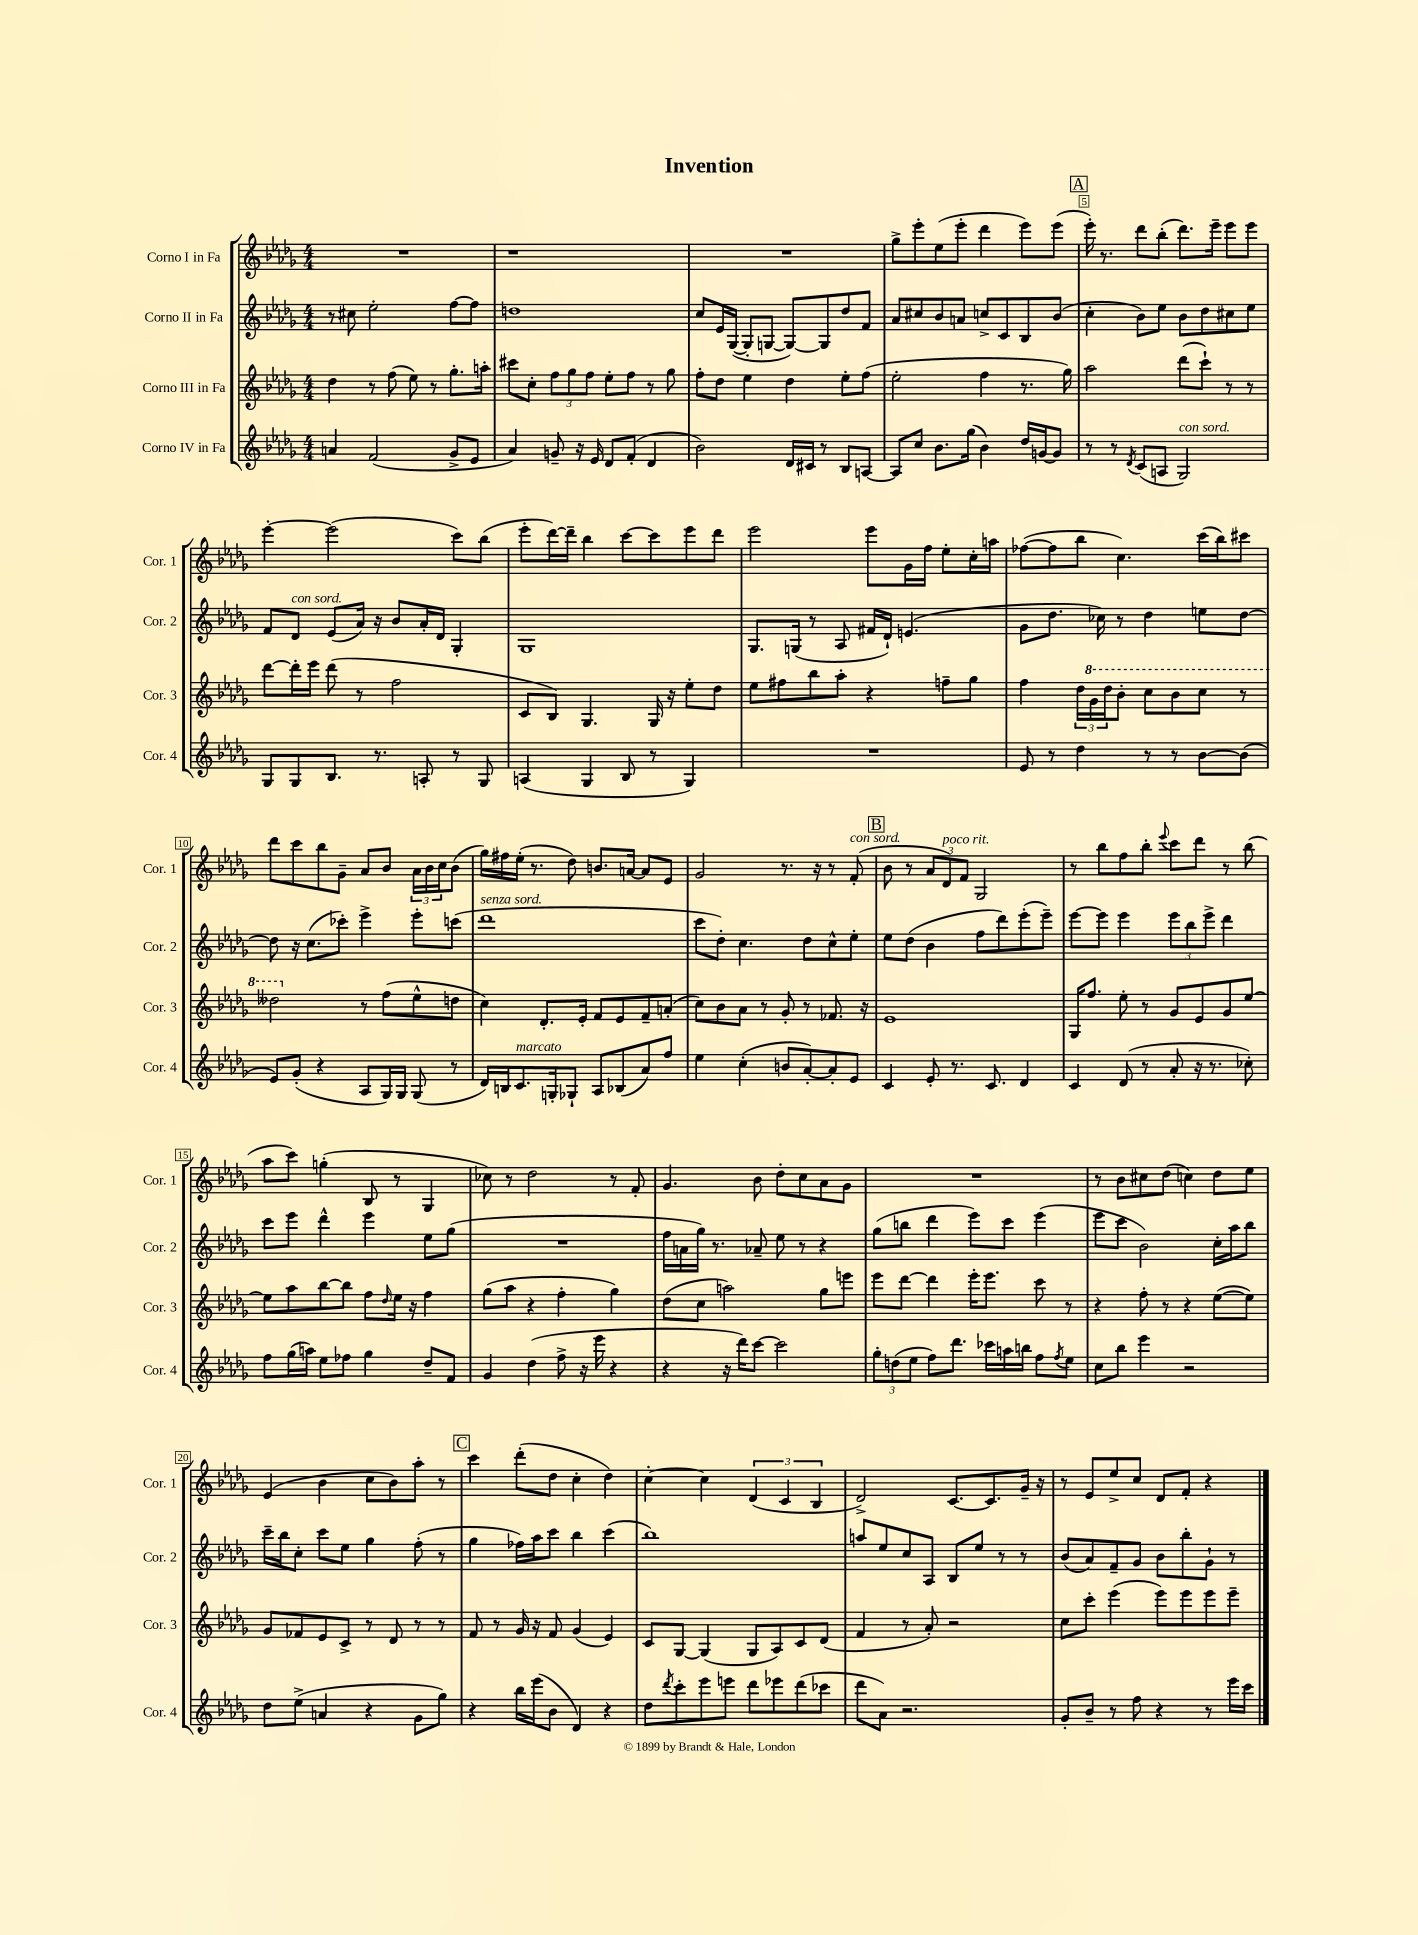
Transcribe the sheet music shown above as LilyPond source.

\header { title = "Invention" }
<<
\new StaffGroup <<
\new Staff = "s0" \with { instrumentName = "Corno I in Fa" shortInstrumentName = "Cor. 1" } {
    \clef treble \key des \major \numericTimeSignature \time 4/4
    R1 |
    r1 |
    R1 |
    ges''8-> ees'''8-. ees''8( ees'''8-. des'''4 ees'''8) ees'''8( |
    \mark \markup { \box "A" } ees'''16-.) r8. des'''8 bes''8-.( des'''8.) ees'''16-- ees'''8 ees'''8 |
    ees'''4~-. ees'''2( c'''8) bes''8( |
    ees'''8-. des'''16~) des'''16-- bes''4 c'''8~ c'''8 ees'''8 des'''8 |
    ees'''2 ees'''8 ges'16 f''16 ees''8-. c''16-. a''16 |
    fes''8~( fes''8 bes''8 c''4.) c'''16( bes''16) cis'''8 |
    des'''8 c'''8 bes''8 ges'8-- aes'8 bes'8 \tuplet 3/2 { aes'16 bes'16 c''16 } bes'8( |
    ges''16) fis''16 ees''16-.( r8. des''8) b'8. a'16~ a'8 ees'8 |
    ges'2 r8. r16 r8 f'8-.^\markup { \italic "con sord." }( |
    \mark \markup { \box "B" } bes'8 r8 \tuplet 3/2 { aes'8 des'8^\markup { \italic "poco rit." }) f'8 } ges2 |
    r8 bes''8 f''8 bes''8-. \appoggiatura { ees'''8 } c'''8 des'''8 r8 bes''8( |
    aes''8 c'''8) g''4-.( bes8 r8 ges4 |
    ces''8) r8 des''2 r8 f'8-. |
    ges'4. bes'8 des''8-. c''8 aes'8 ges'8 |
    R1 |
    r8 bes'8 cis''8 des''8( c''4) des''8 ees''8 |
    ees'4( bes'4 c''8 bes'8) aes''8-. r8 |
    \mark \markup { \box "C" } c'''4 des'''8-.( des''8 c''4-. des''4) |
    c''4~-. c''4 \tuplet 3/2 { des'4( c'4 bes4 } |
    des'2->) c'8.~ c'8. ges'16-- r16 |
    r8 ees'8 ees''8-> c''8 des'8 f'8-. r4 \bar "|." |
}
\new Staff = "s1" \with { instrumentName = "Corno II in Fa" shortInstrumentName = "Cor. 2" } {
    \clef treble \key des \major \numericTimeSignature \time 4/4
    r8 cis''8 ees''2-. f''8~ f''8 |
    d''1 |
    c''8 ees'16 ges16~( ges8-. g8~ g8~) g8 des''8 f'8 |
    aes'8 cis''8 bes'8 a'8 c''8-> c'8 bes8 bes'8( |
    \mark \markup { \box "A" } c''4-. bes'8) ees''8 bes'8 des''8 cis''8 ees''8 |
    f'8 des'8^\markup { \italic "con sord." } ees'8( aes'16) r16 bes'8 aes'16-. des'16 ges4-. |
    ges1 |
    ges8. g16( r8 aes8 fis'16 des'16-!) e'4.( |
    ges'8 des''8. ces''16) r8 des''4 e''8 des''8~ |
    des''8 r16 c''8.( ces'''8-.) ees'''4-> ees'''8-. c'''8( |
    des'''1^\markup { \italic "senza sord." } |
    c'''8 des''8-.) c''4. des''8 c''8-^ ees''8-. |
    \mark \markup { \box "B" } ees''8 des''8( bes'4 f''8 des'''8) ees'''8-.( ees'''8--) |
    ees'''8~ ees'''8 ees'''4 \tuplet 3/2 { ees'''8 bes''8 ees'''8-> } des'''4 |
    c'''8 ees'''8 des'''4-^ ees'''4 ees''8 ges''8( |
    R1 |
    f''16 a'16 ges''16) r8. aes'8-- ees''8 r8 r4 |
    ges''8( b''8 des'''4 ees'''8) c'''8 ees'''4( |
    ees'''8 c'''8 bes'2) c''16-. aes''16 bes''8 |
    c'''16-- bes''16 c''8-. c'''8 ees''8 ges''4 f''8-.( r8 |
    \mark \markup { \box "C" } ges''4 fes''16) aes''16 c'''8 bes''4 c'''4( |
    bes''1) |
    a''8 ees''8 c''8 aes8 bes8 ees''8 r8 r8 |
    bes'8( aes'8) f'8-- ges'8 bes'8 bes''8-. ges'8-! r8 \bar "|." |
}
\new Staff = "s2" \with { instrumentName = "Corno III in Fa" shortInstrumentName = "Cor. 3" } {
    \clef treble \key des \major \numericTimeSignature \time 4/4
    des''4 r8 f''8( ees''8) r8 ges''8.-. a''16-. |
    cis'''8 c''8-. \tuplet 3/2 { f''8 ges''8 f''8 } ees''8-. f''8 r8 ges''8 |
    f''8-. des''8 ees''4 des''4 ees''8-. f''8( |
    ees''2-. f''4 r8. ges''16) |
    \mark \markup { \box "A" } aes''2 des'''8( c'''8-!) r8 r8 |
    des'''8~ des'''16-. ees'''16 des'''8( r8 f''2 |
    c'8 bes8) ges4. ges16 r16 ees''8-. des''8 |
    ees''8 fis''8 bes''8 aes''8-. r4 f''8-- ges''8 |
    f''4 \tuplet 3/2 { des''16 \ottava #1 ges''16 des'''16 } bes''8-. c'''8 bes''8 c'''8 r8 |
    deses'''2 \ottava #0 r8 f''8( ees''8-^ d''8 |
    c''4) des'8.-. ees'16-. f'8 ees'8 f'8-- a'8-.( |
    c''8) bes'8 aes'8 r8 ges'8-. r8 fes'8. r16 |
    \mark \markup { \box "B" } ees'1 |
    ges16 f''8. ees''8-. r8 ges'8 ees'8 ges'8 ees''8~ |
    ees''8 aes''8 bes''8~ bes''8 f''8 \grace { des''16 } ees''16 r16 f''4 |
    ges''8( aes''8 r4 f''4-. ges''4) |
    des''8( c''8 a''2) ges''8 e'''8 |
    ees'''8 des'''8~ des'''4 ees'''16-. ees'''8. c'''8 r8 |
    r4 f''8-. r8 r4 ees''8~( ees''8) |
    ges'8 fes'8 ees'8 c'8-> r8 des'8 r8 r8 |
    \mark \markup { \box "C" } f'8 r8 ges'16 r16 f'8 ges'4( ees'4) |
    c'8 ges8~ ges4( ges8 aes8) c'8 des'8( |
    f'4 r8 aes'8-.) r2 |
    c''8 c'''8-. ees'''4( ees'''8) ees'''8 ees'''8 ees'''8-- \bar "|." |
}
\new Staff = "s3" \with { instrumentName = "Corno IV in Fa" shortInstrumentName = "Cor. 4" } {
    \clef treble \key des \major \numericTimeSignature \time 4/4
    a'4 f'2( ges'8-> ees'8 |
    aes'4) g'8-- r16 ees'16 des'8 f'8-.( des'4 |
    bes'2) des'16 cis'16 r8 bes8 a8~ |
    a8 c''8 bes'8. ges''16( bes'4) des''16 g'16~ g'8 |
    \mark \markup { \box "A" } r8 r8 \acciaccatura { des'8 } c'8( a8 ges2^\markup { \italic "con sord." }) |
    ges8 ges8 bes8. r8. a8-. r8 ges8 |
    a4( ges4 bes8 r8 ges4) |
    R1 |
    ees'8 r8 des''4 r8 r8 bes'8~ bes'8( |
    ees'8) ges'8-.( r4 aes8 ges16) ges16 ges8( r8 |
    des'16) b16 c'8.^\markup { \italic "marcato" } g16-. ges8-! aes8 bes8( aes'8) f''8 |
    ees''4 c''4-.( b'8 aes'8~-.) aes'8-. ees'8 |
    \mark \markup { \box "B" } c'4 ees'8-. r8. c'8. des'4 |
    c'4 des'8( r8 aes'8-. r16 r8. ces''8-.) |
    f''8 ges''16( a''16) ees''8 fes''8 ges''4 des''8-- f'8 |
    ges'4 des''4( f''8-> r16 ees'''16 r4 |
    r4 r16 des'''16) c'''8~ c'''2 |
    \tuplet 3/2 { ges''8-. d''8( ees''8 } f''8) des'''8. ces'''16 a''16 b''16 f''8 \acciaccatura { f''8 } ees''8 |
    c''8 bes''8 ees'''4 r2 |
    des''8 ees''8->( a'4 r4 ges'8 ges''8) |
    \mark \markup { \box "C" } r4 bes''16 ees'''16( bes'8 des'4) r4 |
    des''8 \acciaccatura { des'''8 } c'''8-. ees'''8 e'''8 des'''8 ees'''8 des'''8( ces'''8 |
    des'''8 aes'8) r2. |
    ges'8-. bes'8-- r8 f''8 r4 r8 ees'''16 c'''16 \bar "|." |
}
>>
>>
\layout { \context { \Score \override BarNumber.break-visibility = ##(#f #t #t) barNumberVisibility = #(every-nth-bar-number-visible 5) \override BarNumber.stencil = #(make-stencil-boxer 0.1 0.3 ly:text-interface::print) } }
